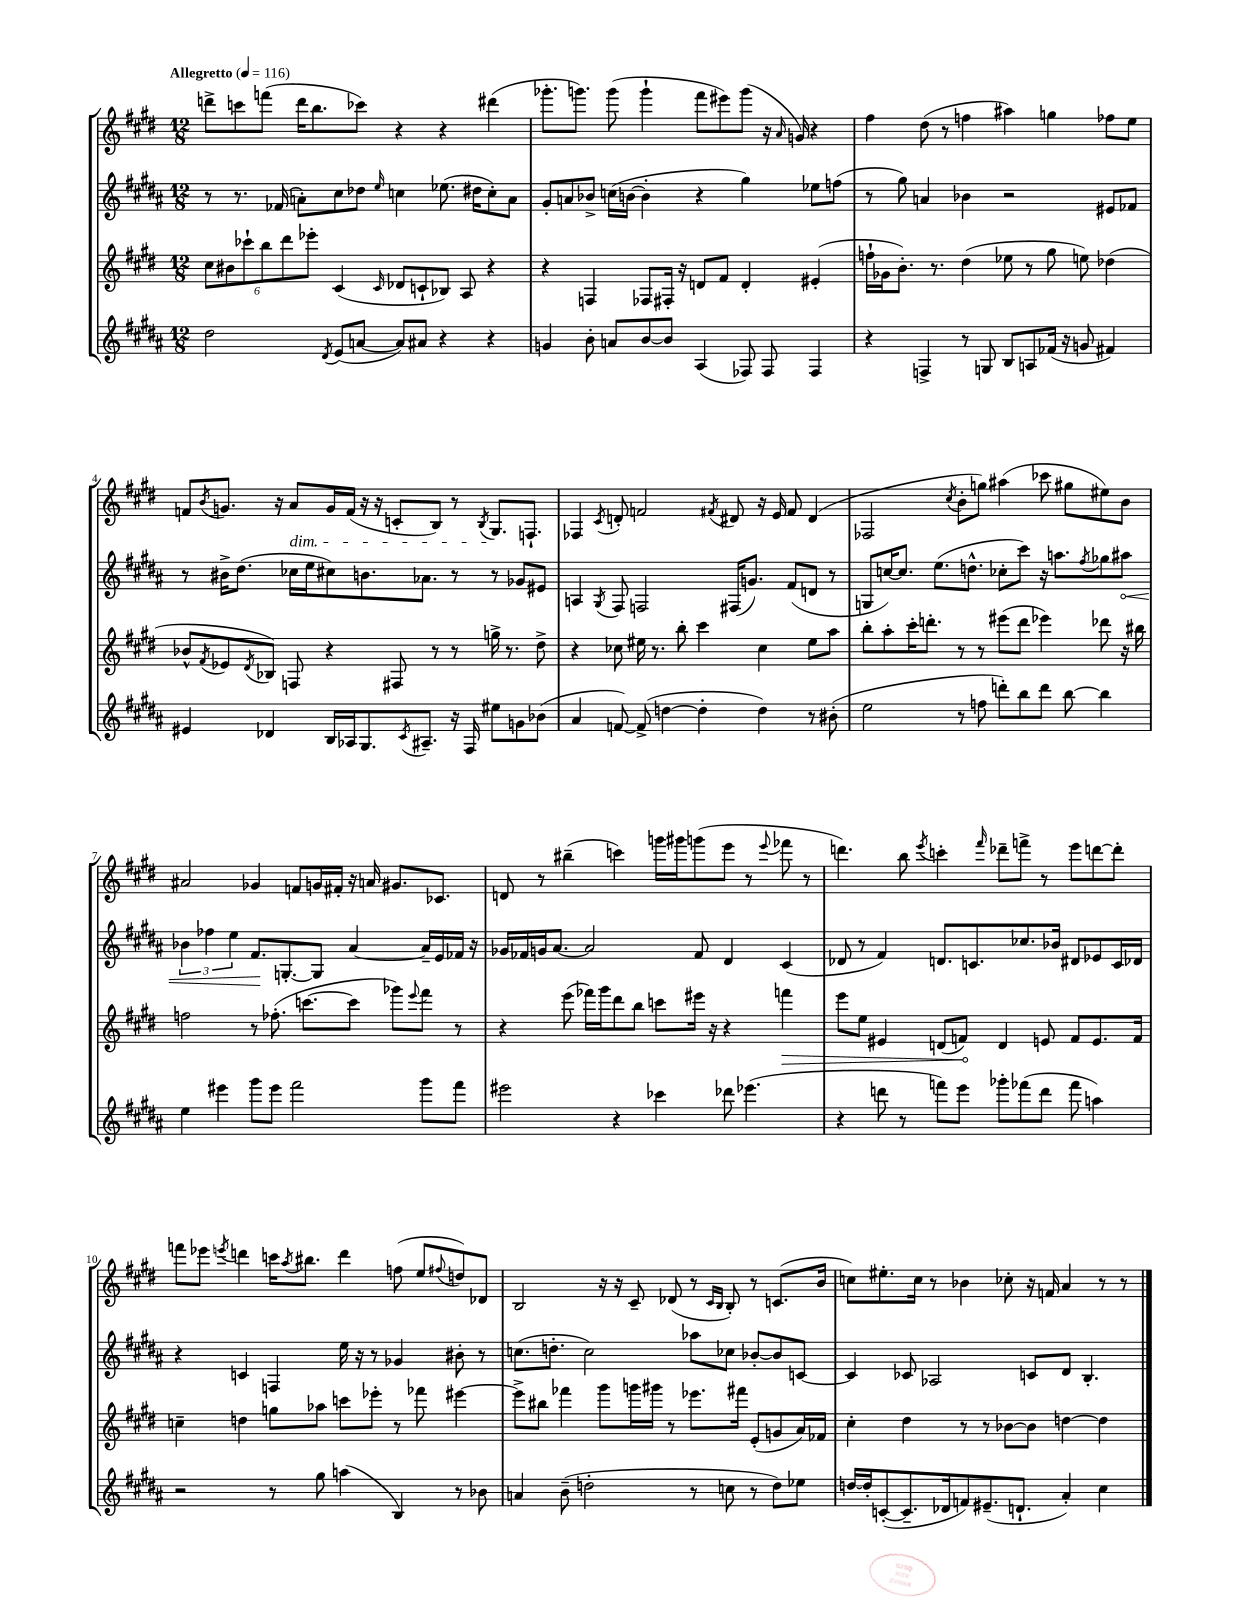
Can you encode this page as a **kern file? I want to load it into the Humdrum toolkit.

**kern	**kern	**dynam	**kern	**dynam	**kern
*part4	*part3	*part3	*part2	*part2	*part1
*staff4	*staff3	*staff3	*staff2	*staff2	*staff1
*clefG2	*clefG2	*	*clefG2	*	*clefG2
*k[f#c#g#d#a#]	*k[f#c#g#d#]	*	*k[f#c#g#d#a#]	*	*k[f#c#g#d#]
*M12/8	*M12/8	*	*M12/8	*	*M12/8
*MM116	*MM116	*	*MM116	*	*MM116
=1	=1	=1	=1	=1	=1
!	!	!	!	!	!LO:TX:a:B:t=Allegretto
2dd#\	12cc#\L	.	8r	.	8dddn^\L
.	12b#X\	.	.	.	.
.	.	.	8.r	.	8cccn\
.	12ccc-X`\	.	.	.	.
.	12bb\	.	.	.	(8fffn\J
.	.	.	(16f-X/	.	.
.	12ddd#\	.	.	.	.
.	.	.	8an'\L)	.	16ddd\KL
.	12eee-X'\J	.	.	.	.
.	.	.	.	.	8.bb\
8qd#/	.	.	.	.	.
(8e/L	(4c#/	.	8cc#\	.	.
[8an/J	.	.	8dd-X\J	.	8ccc-X\J)
.	16qqc#/	.	16qqee/	.	.
8a/L])	8d-X/L	.	4ccn\	.	4r
8a#X/J	8cn`/	.	.	.	.
4r	8B-X/J)	.	(8.ee-X\	.	4r
.	8A/	.	.	.	.
.	.	.	16dd#X\KL	.	.
4r	4r	.	8cc'\)	.	(4ddd#X\
.	.	.	8a\J	.	.
=2	=2	=2	=2	=2	=2
4gn/	4r	.	8g#'/L	.	8.ggg-X'\L
.	.	.	8an/	.	.
.	.	.	.	.	8.gggn\J)
8b'\	4Fn/	.	8b-X^/J	.	.
8an/L	.	.	(16ccn\LL	.	(8ggg\
.	.	.	[16bn\JJ	.	.
[8b/	8F-X/L	.	4b'\]	.	4ggg`\
8b/J]	16F#X'/Jk	.	.	.	.
.	16r	.	.	.	.
(4A#/	8dn/L	.	4r	.	8fff#\L
.	8f#/J	.	.	.	8eee#X\)
8F-X/)	4d'/	.	4gg#\)	.	(8ggg\J
8F-/	.	.	.	.	16r
.	.	.	.	.	16qqa/
.	.	.	.	.	16gn/)
4F-/	(4e#X'/	.	8ee-X\L	.	4r
.	.	.	(8ffn\J	.	.
=3	=3	=3	=3	=3	=3
4r	16ffn`\LL	.	8r	.	4ff#\
.	16g-X\J	.	.	.	.
.	8.b'\J)	.	8gg#\)	.	.
4Fn^/	.	.	4an/	.	(8dd#\
.	8.r	.	.	.	.
.	.	.	.	.	8r
8r	(4dd#\	.	4b-X\	.	4ffn\
8Gn/	.	.	.	.	.
8B/L	8ee-X\	.	2r	.	4aa#X\)
8An/	8r	.	.	.	.
(16f-X/Jk	8gg#\	.	.	.	4ggn\
16r	.	.	.	.	.
8gn/	8een\)	.	.	.	.
4f#X/)	(4dd-X\	.	8e#X/L	.	8ff-X\L
.	.	.	8f-X/J	.	8ee\J
!!LO:LB:g=z
=4	=4	=4	=4	=4	=4
4e#X/	8b-X^^/L	.	8r	.	8fn/L
.	8qf#/	.	.	.	8qb/
.	8e-X/	.	16b#X^\KL	.	8.gn/J
.	.	.	(8.dd#\J	.	.
.	8qd#/	.	.	.	.
4d-X/	8B-X/J)	.	.	.	.
.	.	.	.	.	16r
!	!	!	!	!	!LO:TX:b:i:t=dim.
.	8Fn/	.	16cc-X\LL	.	8a/L
.	.	.	16ee\J	.	.
16B/LL	4r	.	8cc#X\)	.	16g/L
16A-X/J	.	.	.	.	(16f/JJ
8.G#/	.	.	8.bn\	.	16r
.	.	.	.	.	16r
.	8F#X/	.	.	.	8cn'/L
8qc#/	.	.	.	.	.
8.A#X~/J	.	.	8.a-X\J	.	.
.	8r	.	.	.	8B/J)
16r	8r	.	8r	.	8r
16F#/	.	.	.	.	.
.	.	.	.	.	8qB/
8ee#X\L	16ggn^\	.	8r	.	8.G#/L
.	8.r	.	.	.	.
8gn\	.	.	8g-X/L	.	.
.	.	.	.	.	8.Fn`/J
(8b-X\J	8dd#^\	.	8e#X/J	.	.
=5	=5	=5	=5	=5	=5
4a#/	4r	.	4An/	.	4F-X/
.	.	.	8qG#/	.	8qc#/
[8fn/)	8cc-X\	.	8F#/	.	8dn'/
(8f^/]	16ee#X\	.	2Fn/	.	2fn/
.	8.r	.	.	.	.
[4ddn\	.	.	.	.	.
.	8bb'\	.	.	.	.
4dd'\]	4ccc#\	.	.	.	.
.	.	.	.	.	8qf#X/
.	.	.	(16F#X/KL	.	8d#X/
.	.	.	8.gn/J)	.	.
4dd\)	4cc-\	.	.	.	16r
.	.	.	.	.	16e/
.	.	.	(8f#/L	.	8f#/
8r	8ee#\L	.	8dn/J	.	(4d#/
(8b#X'\	8aa\J	.	8r	.	.
=6	=6	=6	=6	=6	=6
2ee\	8bb'\L	.	8Gn/L	.	2F-X/
.	8aa'\	.	[16ccn/K)	.	.
.	.	.	8.cc/J]	.	.
.	16ccc#'\K	.	.	.	.
.	8.dddn'\J	.	.	.	.
.	.	.	(8.ee\L	.	.
.	.	.	.	.	8qcc#/
8r	8r	.	.	.	8b'\L
.	.	.	8.ddn^^\J	.	.
8ffn\	8r	.	.	.	8ggn\J)
8dddn'\L)	(8eee#X\L	.	8cc-X'\L	.	(4aa#X\
8bb\	8ddd\J	.	8ccc#\J)	.	.
8ddd\J	4eee-X\)	.	16r	.	8ccc-X\
.	.	.	8.aan\L	.	.
[8bb\	.	.	.	.	8gg#X\L
.	.	.	8qff#/	.	.
4bb\]	8ddd-X\	.	8gg-X\	.	8ee#X\)
!	!	!	!	!LO:HP:b	!
.	16r	.	8aa#X\J	<	8b\J
.	16bb#X\	.	.	.	.
!!LO:LB:g=z
=7	=7	=7	=7	=7	=7
4ee\	2ffn\	.	6b-X\	.	2a#X/
.	.	.	6ff-X\	.	.
4eee#X\	.	.	.	.	.
.	.	.	6ee\	.	.
8ggg#\L	8r	.	8.f#/L	.	4g-X/
8eee#\J	(8.ff-X'\	.	.	.	.
.	.	.	[8.Gn'/	[	.
2fff#\	.	.	.	.	8fn/L
.	[8.cccn\L	.	.	.	.
.	.	.	8G/J]	.	16gn/L
.	.	.	.	.	16f#X'/JJ
.	8ccc\J]	.	[4a#/	.	16r
.	.	.	.	.	16an/
.	8ggg-X\L)	.	.	.	8.g#X/L
.	8qqeee/	.	.	.	.
8ggg#\L	8fff#\J	.	16a#~/LL]	.	.
.	.	.	16e/	.	8.c-X/J
8fff#\J	8r	.	16f-X/JJ	.	.
.	.	.	16r	.	.
=8	=8	=8	=8	=8	=8
2eee#X\	4r	.	16g-X/LL	.	8dn/
.	.	.	16f-X/	.	.
.	.	.	16gn/J	.	8r
.	.	.	[8.a#/J	.	.
.	(8eee\	.	.	.	(4bb#X~\
.	16fff-X\LL)	.	2a#/]	.	.
.	16ggg#\J	.	.	.	.
4r	8ddd#\	.	.	.	4cccn\)
.	8bb\J	.	.	.	.
4ccc-X\	8cccn\L	.	.	.	16gggn\LL
.	.	.	.	.	16ggg#X\J
.	16eee#X\Jk	.	8f-/	.	(8gggn\
.	16r	.	.	.	.
8ddd-X\	4r	.	4d#/	.	8eee\J
(4.eee-X\	.	.	.	.	8r
.	.	.	.	.	8qqeee/
!	!	!LO:HP:b	!	!	!
.	4fffn\	>	(4c#/	.	8fff-X\
.	.	.	.	.	8r
=9	=9	=9	=9	=9	=9
4r	8eee\L	.	8d-X/	.	4.dddn\)
.	8ee\J	.	8r	.	.
8dddn\	4e#X/	.	4f#/)	.	.
8r	.	.	.	.	8bb\
.	.	.	.	.	8qeee/
8fffn\L)	(8dn/L	.	8.dn/L	.	4cccn'\
8eee\J	8fn/J)	.	.	.	.
.	.	.	8.cn/	.	.
.	.	.	.	.	16qqfff#/
8ggg-X'\L	4d/	]	.	.	8ddd-X~\L
(8fff-X\	.	.	8.cc-X/	.	8fffn^\J
8ddd\J	8en/	.	.	.	8r
.	.	.	16b-X/Jk	.	.
8fff-\	8f/L	.	8d#X/L	.	8eee\L
4aan\)	8.e/	.	8e-X/	.	[8dddn\
.	.	.	16c/L	.	8ddd'\J]
.	16f/Jk	.	16d-X/JJ	.	.
!!LO:LB:g=z
=10	=10	=10	=10	=10	=10
2r	4ccn~\	.	4r	.	8fffn\L
.	.	.	.	.	8eee-X\J
.	.	.	.	.	8qeeen/
.	4ddn\	.	4cn/	.	4dddn\
8r	8ggn\L	.	4Fn/	.	16cccn\KL
.	.	.	.	.	8qaa/
.	.	.	.	.	8.bb#X\J
8gg#\	8aa-X\J	.	.	.	.
(4aan\	8cccn\L	.	16ee\	.	4ddd\
.	.	.	16r	.	.
.	8eee-X'\J	.	8r	.	.
4B/)	8r	.	4g-X/	.	(8ffn\
.	8fff-X\	.	.	.	8ee/L
.	.	.	.	.	8qqff#X/
8r	[4eee#X\	.	8b#X'\	.	8ddn/)
8b-X\	.	.	8r	.	8d-X/J
=11	=11	=11	=11	=11	=11
4an/	8eee#^\L]	.	(8.ccn\L	.	2B/
.	8bb#X\J	.	.	.	.
.	.	.	8.ddn'\J	.	.
(8b~\	4fff-X\	.	.	.	.
2ddn'\	.	.	2cc\)	.	.
.	8ggg#\L	.	.	.	16r
.	.	.	.	.	16r
.	16gggn\L	.	.	.	8c#~/
.	16ggg#X\JJ	.	.	.	.
.	8r	.	.	.	(8d-X/
8r	8.eee-X\L	.	8aa-X\L	.	8r
.	.	.	.	.	16qqc#/LL
.	.	.	.	.	16qqB/JJ
8ccn\	.	.	8cc-X\J	.	8B'/)
.	16fff#X\Jk	.	.	.	.
8r	(8e'/L	.	[8b-X'/L	.	8r
8dd\L)	8gn/	.	8b-/]	.	(8.cn/L
8ee-X\J	16a/L)	.	[8cn/J	.	.
.	16f-X/JJ	.	.	.	16b/Jk
=12	=12	=12	=12	=12	=12
[16ddn/LL	4cc#'\	.	4c/]	.	8ccn\L)
16dd'/J]	.	.	.	.	.
([8cn'/	.	.	.	.	8.ee#X'\
8.c~/]	4dd#\	.	8c-X/	.	.
.	.	.	.	.	16cc\Jk
.	.	.	2A-X/	.	8r
16d-X/k	.	.	.	.	.
8fn/)	8r	.	.	.	4b-X\
(8.e#X~/	8r	.	.	.	.
.	[8b-X\L	.	.	.	8cc-X'\
8.dn`/J	.	.	.	.	.
.	8b-\J]	.	8cn/L	.	16r
.	.	.	.	.	16fn/
4a#'/)	[4ddn\	.	8d#/J	.	4a/
.	.	.	4.B'/	.	.
4cc#\	4dd\]	.	.	.	8r
.	.	.	.	.	8r
==	==	==	==	==	==
*-	*-	*-	*-	*-	*-
